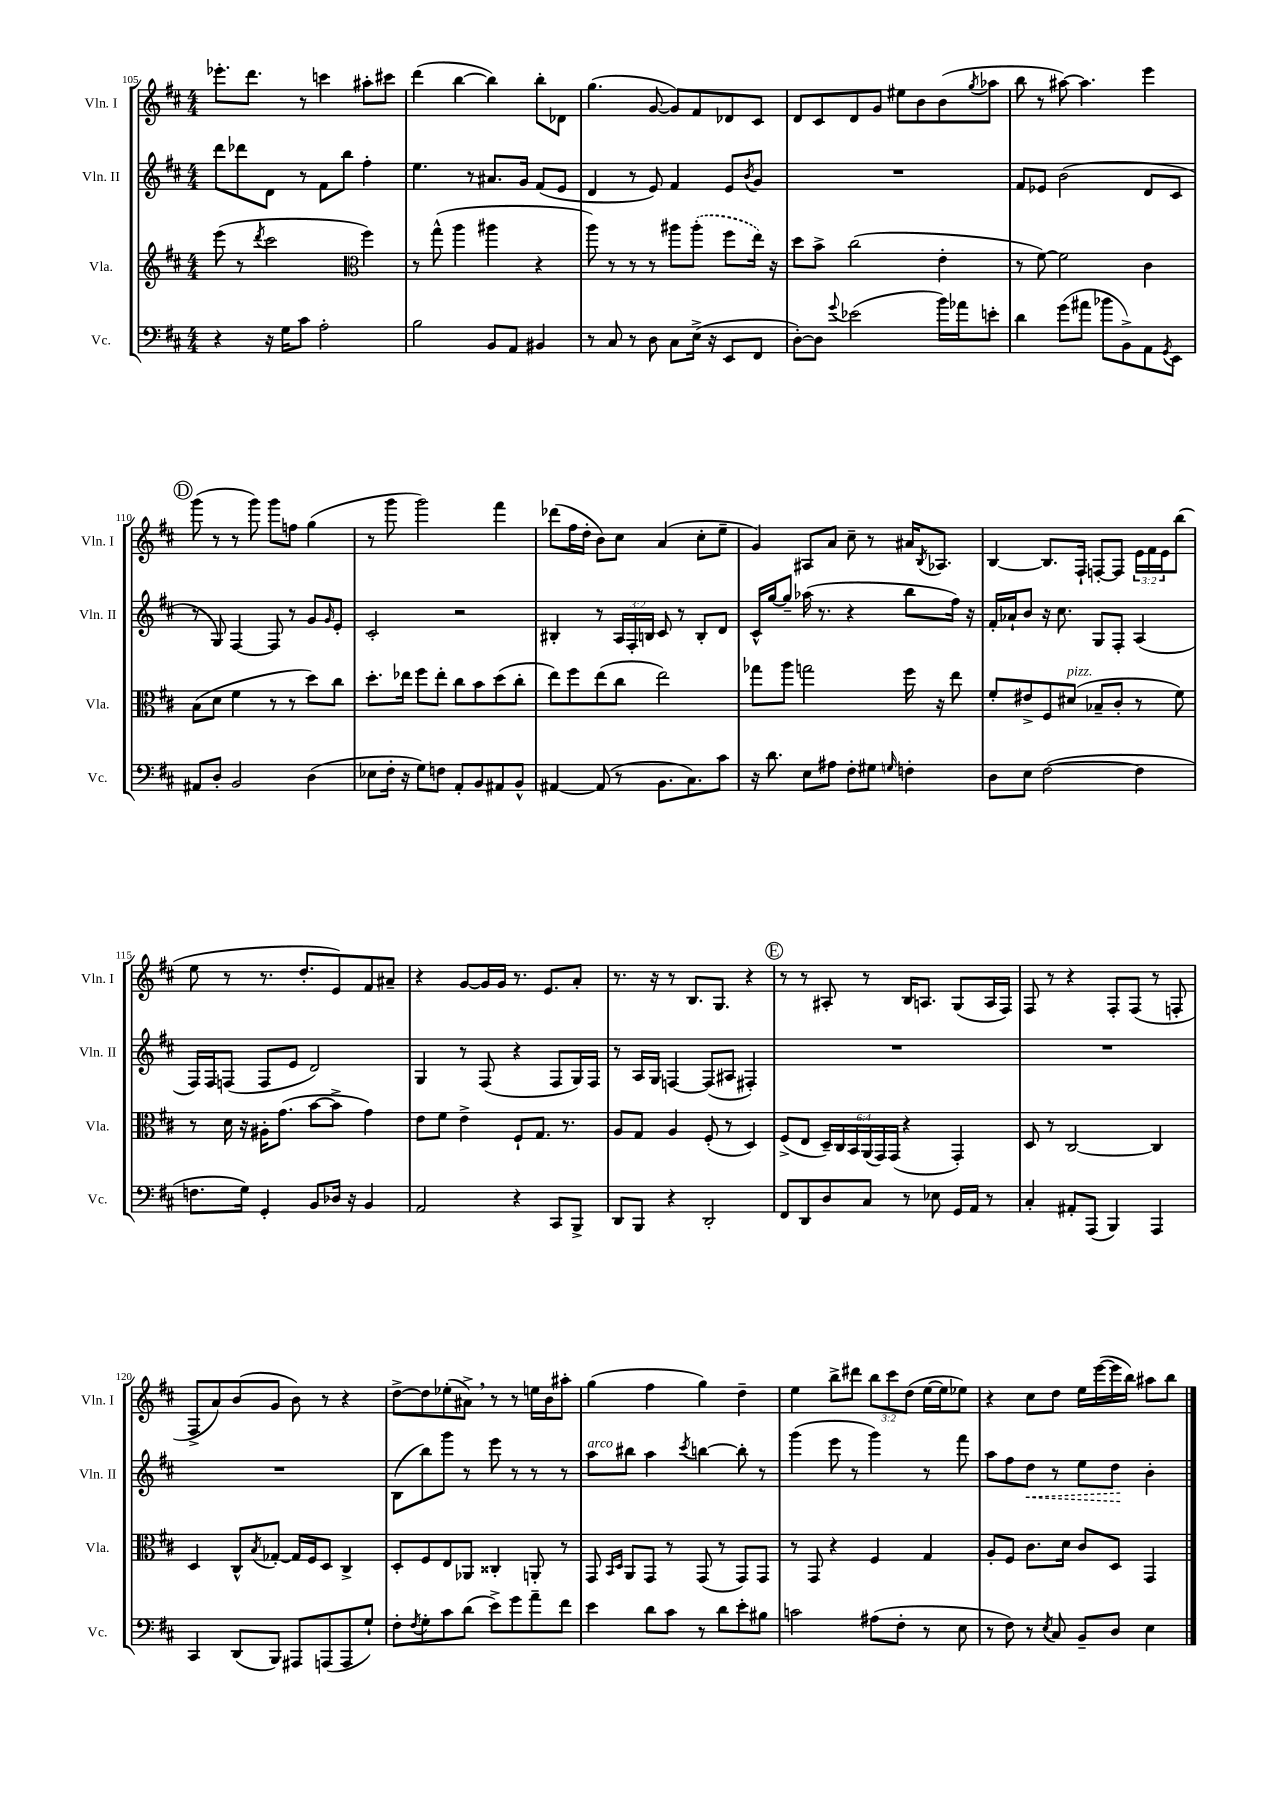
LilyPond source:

<<
\new StaffGroup <<
\new Staff = "s0" \with { instrumentName = "Vln. I" shortInstrumentName = "Vln. I" } {
    \clef treble \key d \major \numericTimeSignature \time 4/4 \override Staff.TupletNumber.text = #tuplet-number::calc-fraction-text
    ees'''8.-. d'''8. r8 c'''4 ais''8-. cis'''8 |
    d'''4( b''4~ b''4) b''8-. des'8 |
    g''4.( g'8~ g'8) fis'8 des'8 cis'8 |
    d'8 cis'8 d'8 g'8 eis''8 b'8 b'8( \acciaccatura { g''8 } aes''8 |
    b''8 r8 ais''8~) ais''4. e'''4 |
    \mark \markup { \circle "D" } g'''8( r8 r8 g'''8) g'''8 f''8 g''4( |
    r8 g'''8 g'''2) fis'''4 |
    des'''8( fis''16 d''16-. b'8) cis''8 a'4( cis''8-. e''8-- |
    g'4) ais8 a'8 cis''8-- r8 ais'16 \acciaccatura { b8 } aes8. |
    b4~ b8. fis16-! f8~-. f8 \tuplet 3/2 { e'16 fis'16 e'16 } b''8( |
    e''8 r8 r8. d''8.-. e'8) fis'8 ais'8-- |
    r4 g'8~ g'16 g'16 r8. e'8. a'8-. |
    r8. r16 r8 b8. g8. r4 |
    \mark \markup { \circle "E" } r8 r8 ais8-. r8 b16 a8. g8( a16 fis16) |
    fis8 r8 r4 fis8-. fis8( r8 f8-. |
    fis8-> a'8) b'8( g'8 b'8) r8 r4 |
    d''8~-> d''8 ees''8-.( ais'8->) \breathe r8 r8 e''16 b'16 ais''8-. |
    g''4( fis''4 g''4) d''4-- |
    e''4 b''8-> dis'''8 \tuplet 3/2 { b''8 cis'''8 d''8( } e''16~ e''16 ees''8) |
    r4 cis''8 d''8 e''16 e'''16~( e'''16 b''16) ais''8 b''8 \bar "|." |
}
\new Staff = "s1" \with { instrumentName = "Vln. II" shortInstrumentName = "Vln. II" } {
    \clef treble \key d \major \numericTimeSignature \time 4/4 \override Staff.TupletNumber.text = #tuplet-number::calc-fraction-text
    d'''8 des'''8 d'8 r8 fis'8 b''8 fis''4-. |
    e''4. r8 ais'8. g'16 fis'8( e'8 |
    d'4 r8 e'8) fis'4 e'8 \acciaccatura { b'8 } g'8 |
    R1 |
    fis'8 ees'8 b'2( d'8 cis'8 |
    \mark \markup { \circle "D" } r8 g8) fis4~ fis8 r8 g'8 \grace { g'16 } e'8-. |
    cis'2-. r2 |
    bis4-. r8 \tuplet 3/2 { a16 fis16-. b16 } cis'8 r8 b8-. d'8 |
    cis'16-^ g''16~ g''8-- aes''16( r8. r4 b''8 fis''16) r16 |
    fis'16-. aes'16-! b'8 r16 cis''8. g8 fis8-. a4( |
    fis16) fis16 f8( f8 e'8 d'2) |
    g4 r8 fis8( r4 fis8 g16) fis16 |
    r8 a16 g16 f4~ f8( ais8 fis4-.) |
    \mark \markup { \circle "E" } R1 |
    R1 |
    R1 |
    b8( b''8) g'''8 r8 e'''8 r8 r8 r8 |
    a''8^\markup { \italic "arco" } bis''8 a''4 \acciaccatura { cis'''8 } b''4~ b''8-. r8 |
    g'''4( e'''8 r8 g'''4) r8 fis'''8 |
    a''8 fis''8 \once \override Hairpin.style = #'dashed-line d''8\< r8 e''8 d''8\! b'4-. \bar "|." |
}
\new Staff = "s2" \with { instrumentName = "Vla." shortInstrumentName = "Vla." } {
    \clef treble \key d \major \numericTimeSignature \time 4/4 \override Staff.TupletNumber.text = #tuplet-number::calc-fraction-text
    e'''8( r8 \acciaccatura { d'''8 } cis'''2 \clef alto fis''4) |
    r8 g''8-^( a''4 ais''4 r4 |
    a''8) r8 r8 r8 ais''8 \once \slurDashed ais''8-.( fis''8 e''16) r16 |
    d''8 b'8-> cis''2( e'4-. |
    r8 fis'8~) fis'2 cis'4 |
    \mark \markup { \circle "D" } b8( d'8 fis'4 r8 r8 d''8) cis''8 |
    d''8.-. ees''16 fis''8 ees''8-. cis''8 b'8 d''8( cis''8-. |
    e''8) fis''8 e''8( cis''8 e''2) |
    ges''8 a''8 g''2 fis''16 r16 e''8 |
    fis'8-. eis'8-> fis8 dis'8^\markup { \italic "pizz." }( bes8-- cis'8-. r8 fis'8) |
    r8 d'16 r16 ais16-. g'8.( b'8~ b'8-> g'4) |
    e'8 fis'8 e'4-> fis8-! g8. r8. |
    a8 g8 a4 fis8-.( r8 d4) |
    \mark \markup { \circle "E" } fis8->( e8 \tuplet 6/4 { d16--) cis16 b,16 a,16( g,16) g,16( } r4 g,4-.) |
    d8 r8 cis2~ cis4 |
    d4 cis8-^ \acciaccatura { b8 } ges8~-. ges16 fis16 d8 cis4-> |
    d8-. fis8 e8 aes,8 cisis4-. a,8-. r8 |
    g,8 \grace { b,16 d16 } a,8 g,8 r8 g,8( r8 g,8) g,8 |
    r8 g,8 r4 fis4 g4 |
    a8-. fis8 cis'8. d'16 cis'8 d8 g,4 \bar "|." |
}
\new Staff = "s3" \with { instrumentName = "Vc." shortInstrumentName = "Vc." } {
    \clef bass \key d \major \numericTimeSignature \time 4/4
    r4 r16 g16 cis'8 a2-. |
    b2 b,8 a,8 bis,4 |
    r8 cis8 r8 d8 cis8 e16->( r16 e,8 fis,8 |
    d8~-.) d8 \appoggiatura { g'8 } ees'2( b'16) aes'16 e'8-. |
    d'4 g'8( ais'8 bes'8 b,8->) a,8 \acciaccatura { g,8 } e,8 |
    \mark \markup { \circle "D" } ais,8 d8-. b,2 d4( |
    ees8 fis16-. r16 g8) f8 a,8-. b,8 ais,8 b,8-^ |
    ais,4~ ais,8( r8 b,8. cis8.) cis'8 |
    r16 d'8. e8 ais8 fis8-. gis8 \grace { g16 } f4-. |
    d8 e8 fis2~( fis4 |
    f8. g16) g,4-. b,8 des16 r16 b,4 |
    a,2 r4 cis,8 b,,8-> |
    d,8 b,,8 r4 d,2-. |
    \mark \markup { \circle "E" } fis,8 d,8 d8 cis8 r8 ees8 g,16 a,16 r8 |
    cis4-. ais,8-. a,,8( b,,4) a,,4 |
    cis,4 d,8( b,,8) ais,,8 a,,8( a,,8 g8-!) |
    fis8-. \acciaccatura { fis8 } g8-. cis'8 d'8( e'8->) g'8 a'8-- fis'8 |
    e'4 d'8 cis'8 r8 d'8 e'8-. bis8 |
    c'2 ais8( fis8-. r8 e8 |
    r8 fis8) r8 \acciaccatura { e8 } cis8 b,8-- d8 e4 \bar "|." |
}
>>
>>
\layout { \context { \Score currentBarNumber = #105 } }
